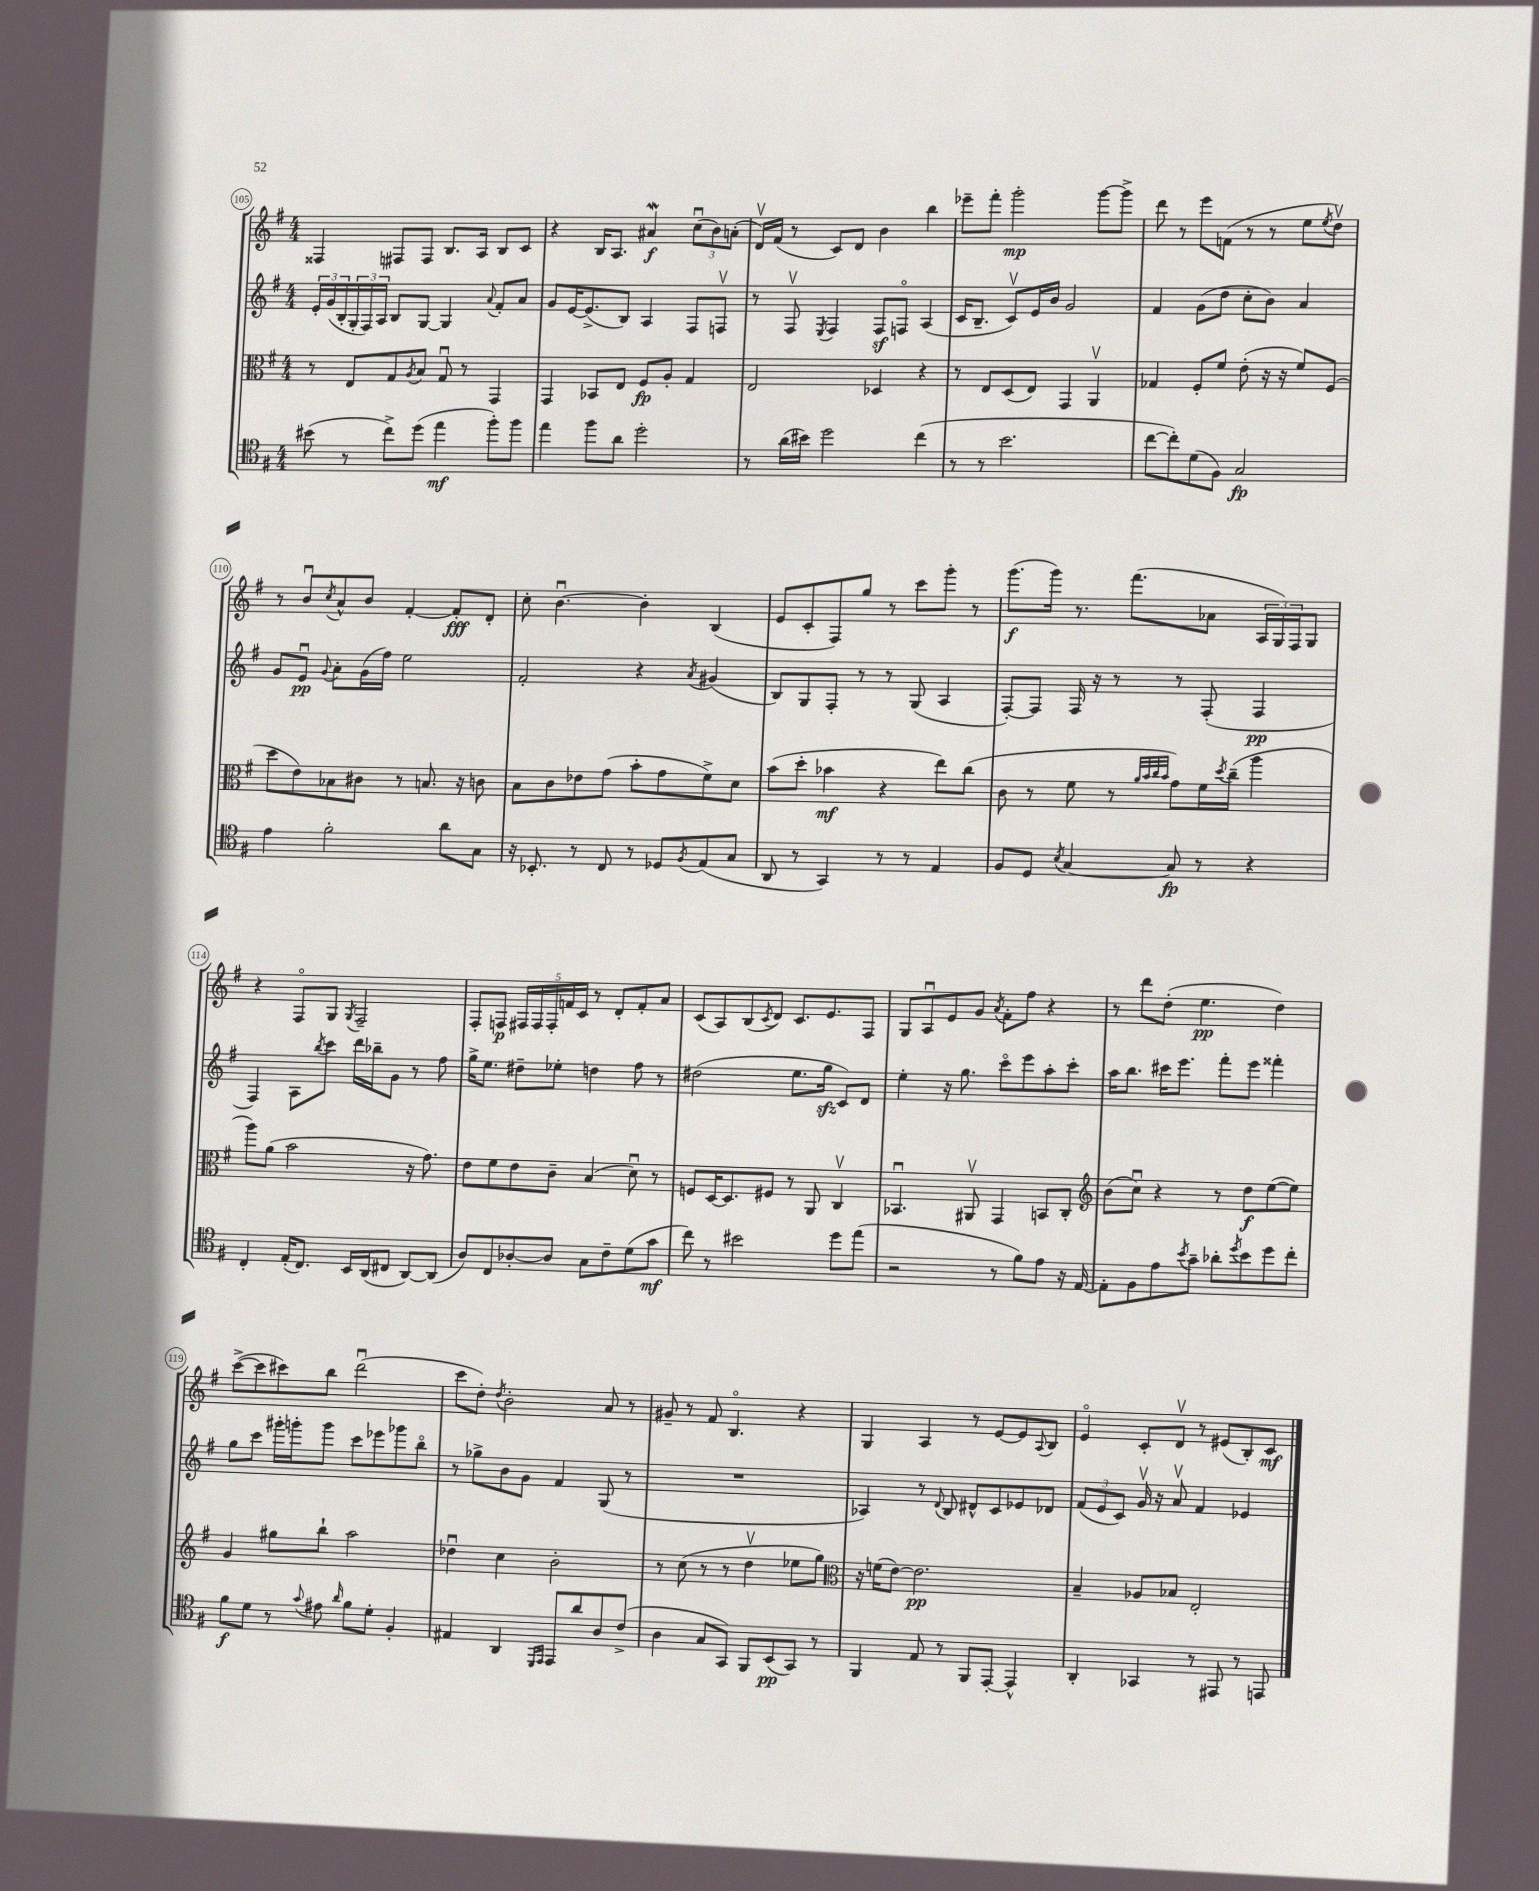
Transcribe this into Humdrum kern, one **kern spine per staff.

**kern	**kern	**kern	**kern
*staff4	*staff3	*staff2	*staff1
*clefC4	*clefC3	*clefG2	*clefG2
*k[f#]	*k[f#]	*k[f#]	*k[f#]
*M4/4	*M4/4	*M4/4	*M4/4
(8b#\	8r	24e'/LL	4F##/
.	.	(24g/	.
.	.	24B'/	.
8r	8E/L	24G'/	.
.	.	24F#/)	.
.	.	24A/JJ	.
8cc^\L)	8G/	8B/L	8F#/L
.	8qA/	.	.
(8dd\J	8B/J	[8G/J	8F#/J
4ee\	8Gu/	4G/]	8.B/L
.	8r	.	.
.	.	.	16A/Jk
.	.	8qqa/	.
8ff#'\L)	4GG/	8f#'/L	8B/L
8ff#\J	.	8a/J	8c/J
=	=	=	=
4ee\	4GG/	8g/L	4r
.	.	[16e/K	.
.	.	(8.e^/]	.
8ff#\L	8BB-/L	.	16B/LK
.	.	.	8.A/J
8a\J	8E/J	8B/J)	.
2dd'\	8F#/L	4A/	4a#/
.	8A'/J	.	.
.	4G/	8F#/L	(12ccu\L
.	.	.	12b\)
.	.	8Fv/J	.
.	.	.	(12a'\J
=	=	=	=
8r	2E/	8r	16dv/LL)
.	.	.	(16f#/JJ
(16a\LL	.	8F#v/	8r
16b#\JJ)	.	.	.
.	.	8qE/	.
2dd\	.	4F#/	8c/L)
.	.	.	8d/J
.	4D-/	8F#/L	4b\
.	.	8Fo/J	.
(4cc\	4r	(4A/	4bb\
=	=	=	=
8r	8r	16c/LK	8eee-~\L
.	.	8.B~/J	.
8r	8E/L	.	8fff#'\J
2.b\	(8D/	8cv/L)	2ggg'\
.	8E/J)	16e/L	.
.	.	16b/JJ	.
.	4GG/	2g/	.
.	4AAv/	.	[8ggg\L
.	.	.	8ggg^\]J
=	=	=	=
[8cc\L	4G-/	4f#/	8ddd\
8cc'\])	.	.	8r
(8d\	8F#'/L	(8g\L	8eee\L
8F#\J)	8f#/J	8dd\J	(8f\J
2G/	(8e'\	8cc'\L	8r
.	16r	8b\J)	8r
.	16r	.	.
.	8f#/L)	4a/	8ee\L
.	.	.	8qee/
.	(8F#/J	.	8ddv\J)
=	=	=	=
4e\	8dd\L	8g/L	8r
.	8e\)	8eu/J	8bu/L
.	.	8qqg/	8qcc/
2f#'\	8B-\	8a'\L	8a^^/
.	8c#\J	(16g\L	8b/J
.	.	16ff#\JJ)	.
.	8r	2ee\	[4f#'/
.	8.B/	.	.
8a\L	.	.	8f#'/]L
.	16r	.	.
8G\J	8c\	.	8d'/J
=	=	=	=
16r	8B\L	2f#'/	8cc'\
8.BB-'/	.	.	.
.	8c\	.	[4.bu\
8r	8e-\	.	.
8C/	(8g\J	.	.
8r	8b'\L	4r	4b'\]
8D-/L	8g\	.	.
8qF#/	.	8qa/	.
(8E/	8f#^\)	(4g#/	(4B/
8G/J	8d\J	.	.
=	=	=	=
8AA/	(8b\L	8B/L)	8e/L
8r	8dd'\J	8G/	8c'/
4GG/)	4b-\	8F#'/J	8F#/)
.	.	8r	8gg/J
8r	4r	8r	8r
8r	.	(8G/	8ccc\L
4E/	8ee\L)	4A/	8ggg'\J
.	(8cc\J	.	8r
=	=	=	=
8F#/L	8c\	[8F#'/L)	(8.ggg\L
8D/J	8r	8F#/]J	.
.	.	.	16ggg\Jk)
8qB/	.	.	.
[4G/	8f#\	16F#/	8.r
.	.	16r	.
.	8r	8r	.
.	.	.	(8.fff#\L
.	32qqa/LLL	.	.
.	32qqb/	.	.
.	32qqcc/	.	.
.	32qqb/JJJ	.	.
8G/]	8g\L)	8r	.
8r	16f#\L	(8F#'/	8a-\J
.	8qdd/	.	.
.	(16cc~\JJ	.	.
4r	4aa\	4F#/	24A/LL
.	.	.	24G/)
.	.	.	24F#/J
.	.	.	8G/J
=	=	=	=
4C'/	8aa\L)	4F#/)	4r
.	(8a\J	.	.
(16E'/LK	2b\	8A\L	8F#o/L
8.C/J)	.	.	.
.	.	8qbb/	.
.	.	8ccc\J	8G/J
.	.	.	8qG/
16BB/LL	.	16ddd\LL	2F#~/
(16AA/J	.	16bb-~\J	.
8C#/J	.	8g\J	.
[8AA/L)	16r	8r	.
.	8.g\)	.	.
(8AA/]J	.	8ff#\	.
=	=	=	=
8A/L)	8e\L	16gg^\LK	8F#'/L
.	.	8.ee\J	.
8C/	8f#\	.	8F/J
[8A-'/	8e\	8dd#~\L	20F#/LL
.	.	.	20F#/
.	.	.	20F#'/
8A-/]J	8c~\J	8ee-'\J	.
.	.	.	20f/
.	.	.	20c/JJ
8G\L	(4B/	4dd\	8r
8c~\	.	.	8d'/L
(8d\	8du\)	8ff#\	8f'/
8g\J	8r	8r	8a/J
=	=	=	=
8cc\)	8F/L	(2dd#\	(8c/L
8r	[16D/K	.	8A/)
.	8.D/]	.	.
2b#\	.	.	(8B/
.	.	.	8qc/
.	8F#/J	.	8d/J)
.	8r	8.ee\L	8.c/L
.	8AA/	.	.
.	.	16gg\Jk	8.e/
8dd\L	4Cv/	8c/L)	.
(8ee\J	.	8d/J	8F#/J
=	=	=	=
2r	4.BB-u/	4ee'\	8G/L
.	.	.	8Au/
.	.	16r	8e/
.	.	8.gg\	.
.	8AA#v/	.	8g/J
.	.	.	8qa/
8r	4GG/	8ccco\L	8f#'\L
8f#\L)	.	8eee\	8ff#\J
8e\J	8BB/L	8aa'\	4r
16r	8C'/J	8ccc'\J	.
[16E/	.	.	.
=	=	=	=
*	*clefG2	*	*
8E'\]L	(8b\L	16aa\LK	8r
.	.	8.bb\J	.
8F#\	8ccu\J)	.	8ddd\L
8e\	4r	16ccc#\LK	(8dd'\J
.	.	8.eee\J	.
8qb/	.	.	.
8g~\J	.	.	4.ee\
8a-'\L	8r	8fff#'\L	.
8qdd/	.	.	.
8b\	8dd\L	8eee\J	.
8dd\	([8ee\	4fff##'\	4dd\)
8cc'\J	8ee\]J)	.	.
=	=	=	=
8f#\L	4g/	8gg\L	([8ccc^\L
8d\J	.	8ccc\J	8ccc\]
8r	8gg#\L	16ggg#'\LL	8ccc#\)
.	.	16ggg'\J	.
8qqg/	.	.	.
8e#\	8bb`\J	8ggg\J	8bb\J
16qqa/	.	.	.
8f#\L	2aa\	8ccc\L	(2dddu\
8d'\J	.	8eee-\	.
4F#'/	.	8ggg-\	.
.	.	8bbo\J	.
=	=	=	=
4E#/	4dd-u\	8r	8ccc\L
.	.	8gg-^\L	8dd'\J)
.	.	.	8qdd/
4AA/	4cc\	8b\	2b'\
.	.	8g\J	.
16qqDD/LL	.	.	.
16qqEE/JJ	.	.	.
8EE/L	2b'\	4f#/	.
8a/	.	.	.
8A/	.	(8G/	8a/
(8c^/J	.	8r	8r
=	=	=	=
4A\	8r	1r	8g#~/
.	(8cc\	.	8r
8G/L	8r	.	8f#/
8GG/J)	8r	.	4.Bo/
8FF#/L	4ddv\	.	.
(8BB/	.	.	.
8GG/J)	8ee-\L	.	4r
8r	8gg\J)	.	.
=	=	=	=
*	*clefC3	*	*
4FF#/	16r	4A-/)	4G/
.	(16f\LK	.	.
.	[8e\J)	.	.
8E/	2.e\]	8r	4A/
.	.	8qqd/	.
8r	.	8B/	.
8FF#/L	.	8d#^^/L	8r
[8EE'/J	.	8c/	[8e/L
4EE^^/]	.	8e-/	8e/]
.	.	.	8qqA/
.	.	8d-/J	8B/J
=	=	=	=
4AA'/	4B~/	(12f#/L	4eo/
.	.	12e/	.
.	.	12c/J)	.
4GG-/	8A-/L	16gv/	8c'/L
.	.	16r	.
.	8B-/J	8av/	8dv/J
8r	2E'/	4f#/	8r
8EE#/	.	.	(8e#/L
8r	.	4e-/	8B'/)
8EE/	.	.	8c/J
==	==	==	==
*-	*-	*-	*-
